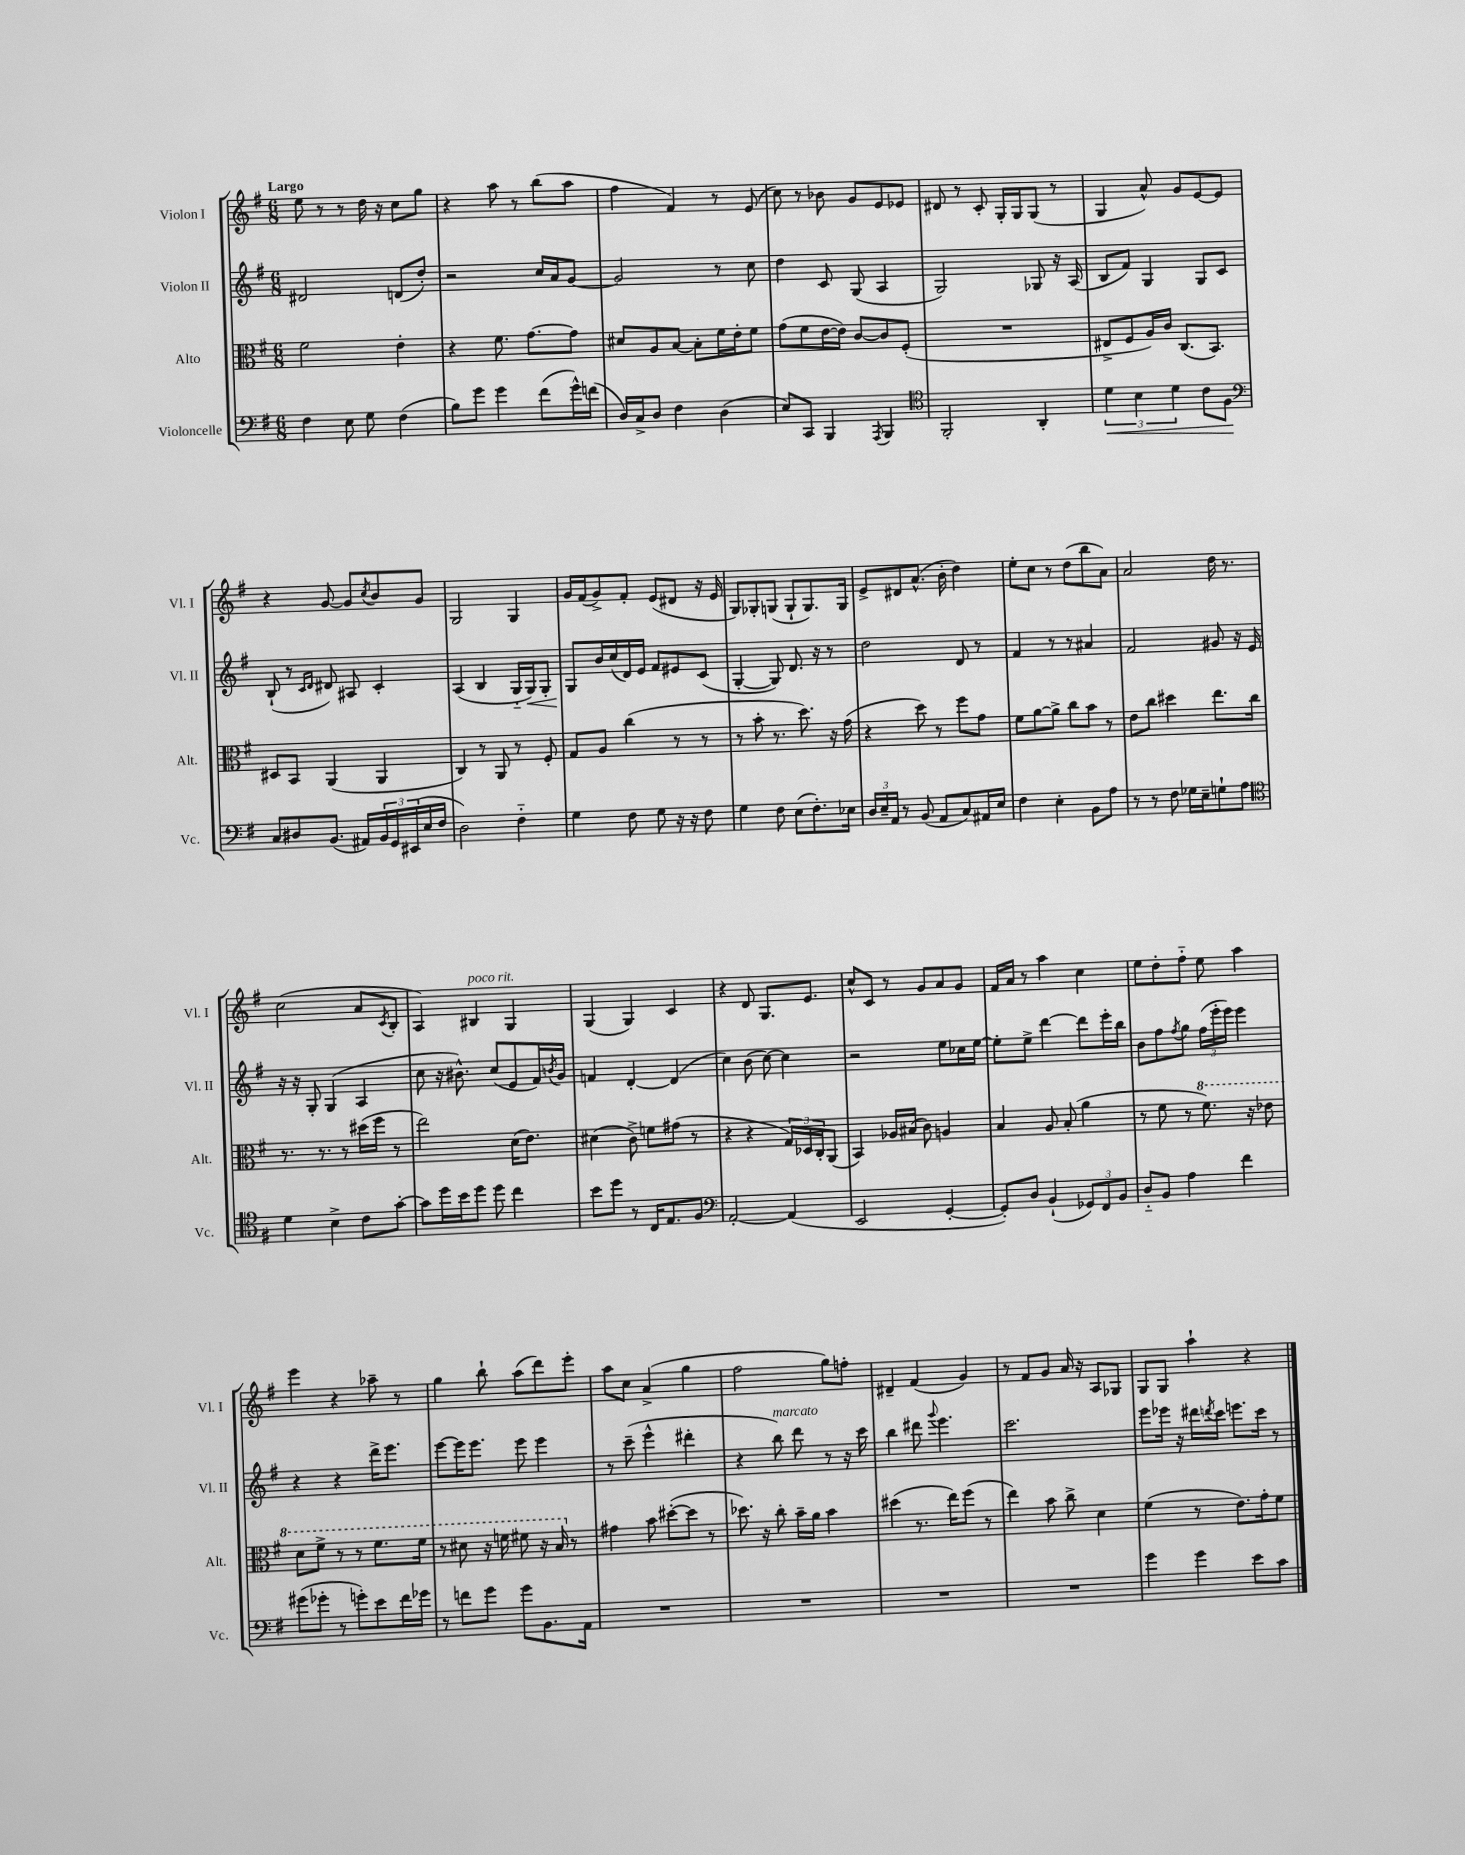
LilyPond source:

<<
\new StaffGroup <<
\new Staff = "s0" \with { instrumentName = "Violon I" shortInstrumentName = "Vl. I" } {
    \clef treble \key g \major \numericTimeSignature \time 6/8 \tempo "Largo"
    e''8 r8 r8 d''16 r16 c''8 g''8 |
    r4 a''8 r8 b''8( a''8 |
    fis''4 fis'4) r8 e'8( |
    c''8) r8 bes'8 g'8 e'8 ees'8 |
    dis'8 r8 c'8-. g16-. g16 g8( r8 |
    g4 a'8-^) g'8 e'8~ e'8 |
    r4 g'8~ g'8 \acciaccatura { c''8 } b'8 g'8 |
    g2 g4 |
    g'16 fis'16( g'8->) fis'8-. e'8( dis'8 r16 e'16 |
    g8) ges8-. g8( g8-! g8.) g16 |
    e'8-> dis'8 a'8.-^( b'16-. d''4) |
    e''8-. c''8 r8 d''8( b''8 a'8) |
    a'2 d''16 r8. |
    c''2( a'8 \acciaccatura { c'8 } b8-. |
    a4) bis4^\markup { \italic "poco rit." } g4 |
    g4( g4) c'4 |
    r4 d'8 g8. e'8. |
    c''8-^ c'8 r8 g'8 a'8 g'8 |
    fis'16 a'16 r8 a''4 c''4 |
    e''8 d''8-. fis''8-_ e''8 a''4 |
    e'''4 r4 aes''8-- r8 |
    g''4 b''8-! a''8( d'''8) e'''8-. |
    a''8 c''8 a'4->( g''4 |
    fis''2 g''8) f''8-. |
    dis'4-- fis'4( g'4) |
    r8 fis'8 g'8 a'16 r16 a8 ges8 |
    g8 g8 a''4-! r4 \bar "|." |
}
\new Staff = "s1" \with { instrumentName = "Violon II" shortInstrumentName = "Vl. II" } {
    \clef treble \key g \major \numericTimeSignature \time 6/8
    dis'2 d'8( d''8-.) |
    r2 c''16 a'16 g'8~ |
    g'2 r8 c''8 |
    d''4 c'8 g8( a4 |
    g2) ges8 r16 a16( |
    b8 fis'8) g4 g8 c'8 |
    b8-!( r8 \grace { c'16 d'16 } dis'8) ais8 c'4-. |
    a4( b4 g16-_ g16\<) g8-. |
    g8\! b'16 c''16( d'16) e'16 fis'8 eis'8 c'8( |
    g4~-. g8) d'8. r16 r8 |
    d''2 d'8 r8 |
    fis'4 r8 r8 ais'4 |
    fis'2 gis'8 r16 e'16 |
    r16 r16 g8-. g4( a4 |
    c''8 r16 bis'8.-^) c''8( e'8 fis'16) \acciaccatura { b'8 } g'16 |
    f'4 d'4~-. d'4( |
    c''4) b'8( c''8~) c''4 |
    r2 e''8 ces''16 e''16~ |
    e''8-. e''8-> d'''4~ d'''8 e'''16-. b''16 |
    b'8 fis''8 \acciaccatura { fis''8 } g''8 \tuplet 3/2 { fis''16( e'''16-. e'''16) } e'''4 |
    r4 r4 d'''16-> e'''8. |
    e'''8~ e'''16 e'''8. e'''8 e'''4 |
    r8 c'''8--( e'''4-^ dis'''4-. |
    r4 b''8^\markup { \italic "marcato" }) d'''8 r8 r16 c'''16 |
    b''4 dis'''8 \appoggiatura { g'''8 } e'''4. |
    c'''2. |
    e'''8 ees'''16 r16 dis'''16 \acciaccatura { d'''8 } c'''16 e'''8. c'''16 r8 \bar "|." |
}
\new Staff = "s2" \with { instrumentName = "Alto" shortInstrumentName = "Alt." } {
    \clef alto \key g \major \numericTimeSignature \time 6/8
    fis'2 e'4-. |
    r4 fis'8. g'8.~ g'8 |
    dis'8 a8 b8~ b8-. fis'16 e'16-. fis'8 |
    g'8( fis'8 e'16~ e'16) c'8~ c'8 fis8-.( |
    R2. |
    eis8-> fis8 a16) c'16 c8.( b,8.) |
    dis8 b,8 a,4( a,4 |
    c4) r8 a,8 r8 fis8-. |
    g8 a8 c''4( r8 r8 |
    r8 b'8-. r8. d''8.) r16 g'16( |
    r4 d''8) r8 fis''8 g'8 |
    fis'8 a'8~ a'8-> c''8 b'8 r8 |
    e'8 c''8 dis''4 e''8. c''16 |
    r8. r8. r8 dis''16( fis''16 r8 |
    e''2) d'16( e'8.) |
    dis'4( c'8->) f'8 gis'8( r8 |
    r4 r4 \tuplet 3/2 { g16) des16 c16-. } a,8( |
    b,4) aes16 bis16( c'8) a4 |
    b4 a8 b8-.( a'4 |
    r8 fis'8 r8 \ottava #1 fis''8.) r16 ees''8 |
    d''8 fis''8-> r8 r8 fis''8. fis''16 |
    r8 dis''8 r16 f''16 fis''8 r16 b'16 \ottava #0 r8 |
    gis'4 b'8 dis''8~-.( dis''8 r8 |
    des''8.) r16 c''8-. b'16-- a'16 b'4 |
    dis''4( r8. e''16) fis''8( r8 |
    e''4) b'8 c''8-> d'4 |
    fis'4( r8 e'8.) g'16-. fis'8 \bar "|." |
}
\new Staff = "s3" \with { instrumentName = "Violoncelle" shortInstrumentName = "Vc." } {
    \clef bass \key g \major \numericTimeSignature \time 6/8
    fis4 e8 g8 fis4( |
    b8) g'8 g'4 fis'8( g'16-^) f'16( |
    d16) c16-> d8 fis4 d4( |
    e8) c,8 b,,4 \acciaccatura { a,,8 } b,,4 |
    \clef tenor fis,2-. a,4-. |
    \tuplet 3/2 { d'4\< b4 d'4 } c'8 fis8\! |
    \clef bass c8 dis8 b,8.( ais,16) \tuplet 3/2 { b,16 g,16 eis,16( } e16 fis16 |
    d2) fis4-_ |
    g4 fis8 g8 r16 r16 fis8 |
    g4 fis8 e8( fis8.-.) ees16 |
    \tuplet 3/2 { d16 e16-- a,16 } r8 b,8( a,8 c8) ais,16 e16 |
    fis4 e4-. b,8 a8 |
    r8 r8 fis8 ges16 e16-- g8-! a8 |
    \clef tenor d'4 b4-> c'8 g'8~-. |
    g'8 d''16 b'16 d''8 d''8 c''4 |
    b'8 d''8 r8 c16 e8. fis8 |
    \clef bass a,2~-. a,4( |
    e,2 g,4~-. |
    g,8-.) d8 b,4-!( \tuplet 3/2 { ges,8) fis,8 b,8 } |
    d8-_ b,8 a4 fis'4 |
    gis'8( ges'8-. r8 g'8-.) e'8 fis'16 ges'16 |
    r8 f'8 g'8 g'8 b,8. a,16 |
    R2. |
    R2. |
    R2. |
    R2. |
    g'4 g'4 e'8 c'8 \bar "|." |
}
>>
>>
\layout { \context { \Score \remove "Bar_number_engraver" } }
